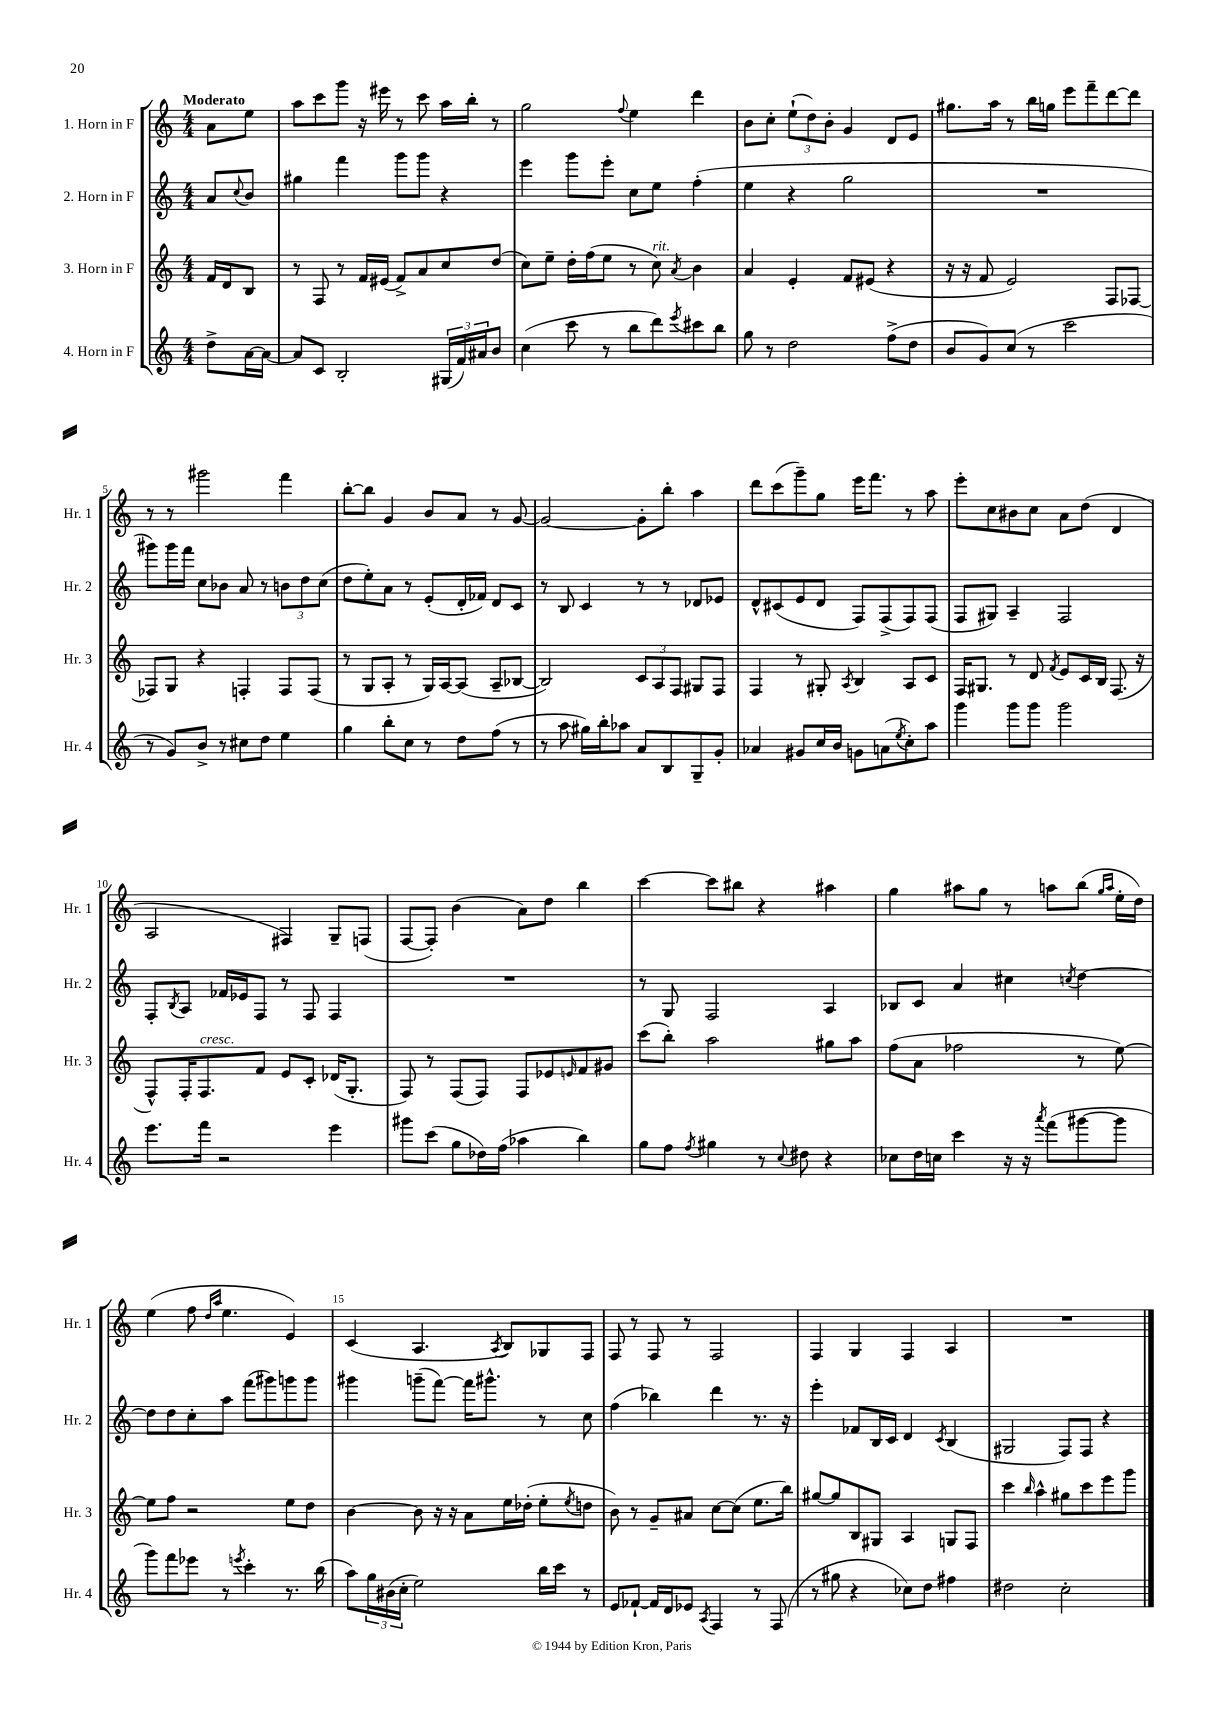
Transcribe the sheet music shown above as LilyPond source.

<<
\new StaffGroup <<
\new Staff = "s0" \with { instrumentName = "1. Horn in F" shortInstrumentName = "Hr. 1" } {
    \clef treble \key c \major \numericTimeSignature \time 4/4 \partial 4 \tempo "Moderato"
    a'8 e''8 |
    a''8 c'''8 g'''8 r16 eis'''16 r8 c'''8 a''16 b''16-. r8 |
    g''2 \appoggiatura { f''8 } e''4 d'''4 |
    b'8 c''8-. \tuplet 3/2 { e''8-!( d''8) b'8-. } g'4 d'8 e'8 |
    gis''8. a''16 r8 b''16 g''16 e'''8 f'''8-- d'''8~ d'''8 |
    r8 r8 gis'''2 f'''4 |
    b''8~-. b''8 g'4 b'8 a'8 r8 g'8~ |
    g'2~ g'8-. b''8-. a''4 |
    d'''8 c'''8( g'''8--) g''8 e'''16 f'''8. r8 a''8 |
    e'''8-. c''8 bis'8 c''8 a'8 d''8( d'4 |
    a2 fis4) g8-- f8( |
    f8~ f8-.) b'4( a'8) d''8 b''4 |
    c'''4~ c'''8 bis''8 r4 ais''4 |
    g''4 ais''8 g''8 r8 a''8 b''8( \grace { g''16 a''16 } e''16-. d''16) |
    e''4( f''8 \grace { d''16 a''16 } e''4. e'4) |
    c'4( a4. \acciaccatura { a8 } b8) ges8 f8 |
    f8 r8 f8 r8 f2 |
    f4 g4 f4 a4 |
    R1 \bar "|." |
}
\new Staff = "s1" \with { instrumentName = "2. Horn in F" shortInstrumentName = "Hr. 2" } {
    \clef treble \key c \major \numericTimeSignature \time 4/4 \partial 4
    a'8 \appoggiatura { c''8 } b'8 |
    gis''4 f'''4 g'''8 g'''8 r4 |
    e'''4 g'''8 e'''8-. c''8 e''8 f''4-.( |
    e''4 r4 g''2 |
    R1 |
    gis'''8) gis'''16 f'''16 c''8 bes'8 a'8 r8 \tuplet 3/2 { b'8 d''8 c''8( } |
    d''8 e''8-.) a'8 r8 e'8-.( d'16-. fes'16) d'8 c'8 |
    r8 b8 c'4 r8 r8 des'8 ees'8 |
    d'8-^ cis'8( e'8 d'8 f8) f8->( f8) f8( |
    f8 gis8) a4-- f2 |
    f8-. \acciaccatura { b8 } a8 fes'16 ees'16 f8 r8 f8 f4 |
    R1 |
    r8 g8 f2 a4 |
    bes8 c'8 a'4 cis''4 \acciaccatura { c''8 } d''4~ |
    d''8 d''8 c''8-. a''8 f'''8( gis'''8) g'''8 g'''8 |
    gis'''4 g'''8--( f'''8~) f'''16 gis'''8.-^ r8 c''8 |
    f''4( bes''4) d'''4 r8. r16 |
    e'''4-. fes'8 b16 c'16 d'4 \acciaccatura { c'8 } b4( |
    gis2 f8) f8 r4 \bar "|." |
}
\new Staff = "s2" \with { instrumentName = "3. Horn in F" shortInstrumentName = "Hr. 3" } {
    \clef treble \key c \major \numericTimeSignature \time 4/4 \partial 4
    f'16 d'16 b8 |
    r8 f8 r8 f'16 eis'16( f'8->) a'8 c''8 d''8( |
    c''8) e''8-- d''16-. f''16( e''8 r8 c''8^\markup { \italic "rit." }) \acciaccatura { a'8 } b'4 |
    a'4 e'4-. f'8 eis'8( r4 |
    r16 r16 f'8 e'2) f8 fes8~ |
    fes8 g8 r4 f4-. f8 f8( |
    r8 g8 a8-. r8 g16) a16~ a8( a8-- bes8~ |
    bes2) \tuplet 3/2 { c'8 a8 f8 } gis8 f8 |
    f4 r8 gis8-. \acciaccatura { a8 } b4 a8 c'8 |
    f16 gis8. r8 d'8 \acciaccatura { f'8 } e'8 c'16 b16 f8.( r16 |
    f8-^) f16-. f8.^\markup { \italic "cresc." } f'8 e'8 c'8-. des'16( g8.-. |
    f8) r8 f8( f8) f8 ees'8 \grace { e'16 } f'8 gis'8 |
    c'''8( b''8-.) a''2 gis''8 a''8 |
    f''8( a'8 fes''2 r8 e''8~) |
    e''8 f''8 r2 e''8 d''8 |
    b'4~ b'8 r16 r16 a'8 e''16 des''16-.( e''8-. \acciaccatura { e''8 } d''8 |
    b'8) r8 g'8-- ais'8 c''8~ c''8( e''8. b''16) |
    gis''8~ gis''8 b8 gis8 a4 g8 f8 |
    c'''4 \grace { b''16 } a''4-^ gis''8 c'''8 e'''8 g'''8 \bar "|." |
}
\new Staff = "s3" \with { instrumentName = "4. Horn in F" shortInstrumentName = "Hr. 4" } {
    \clef treble \key c \major \numericTimeSignature \time 4/4 \partial 4
    d''8-> a'16~ a'16~ |
    a'8 c'8 b2-. \tuplet 3/2 { gis16( f'16) ais'16 } b'8 |
    c''4( c'''8 r8 b''8 d'''8) \acciaccatura { e'''8 } cis'''8 b''8 |
    g''8 r8 d''2 f''8->( d''8 |
    b'8 g'8) c''8( r8 c'''2 |
    r8 g'8) b'8-> r8 cis''8 d''8 e''4 |
    g''4 b''8-. c''8 r8 d''8 f''8( r8 |
    r8 a''8 gis''16) b''16-. aes''8 a'8 b8 g8-- g'8-. |
    aes'4 gis'8 c''16 b'16 g'8 a'8( \acciaccatura { e''8 } c''8-.) a''8 |
    g'''4 g'''8 g'''8 g'''2 |
    e'''8. f'''16 r2 e'''4 |
    gis'''8 c'''8( g''8 des''16) f''16( aes''4 b''4) |
    g''8 f''8 \acciaccatura { f''8 } gis''4 r8 \appoggiatura { c''8 } dis''8 r4 |
    ces''8 d''16 c''16 c'''4 r16 r16 \acciaccatura { a'''8 } f'''8( gis'''8~ gis'''8 |
    g'''8) f'''8 ees'''8 r8 \acciaccatura { e'''8 } c'''4-. r8. b''16( |
    a''8) \tuplet 3/2 { g''16 bis'16( c''16-. } e''2) b''16 c'''16 r8 |
    e'8 fes'8~-! fes'16 d'16 ees'8 \acciaccatura { a8 } f4 r8 f8( |
    r8 gis''8 r4 ces''8) d''8 fis''4 |
    dis''2 c''2-. \bar "|." |
}
>>
>>
\layout { \context { \Score \override BarNumber.break-visibility = ##(#f #t #t) barNumberVisibility = #(every-nth-bar-number-visible 5) } }
